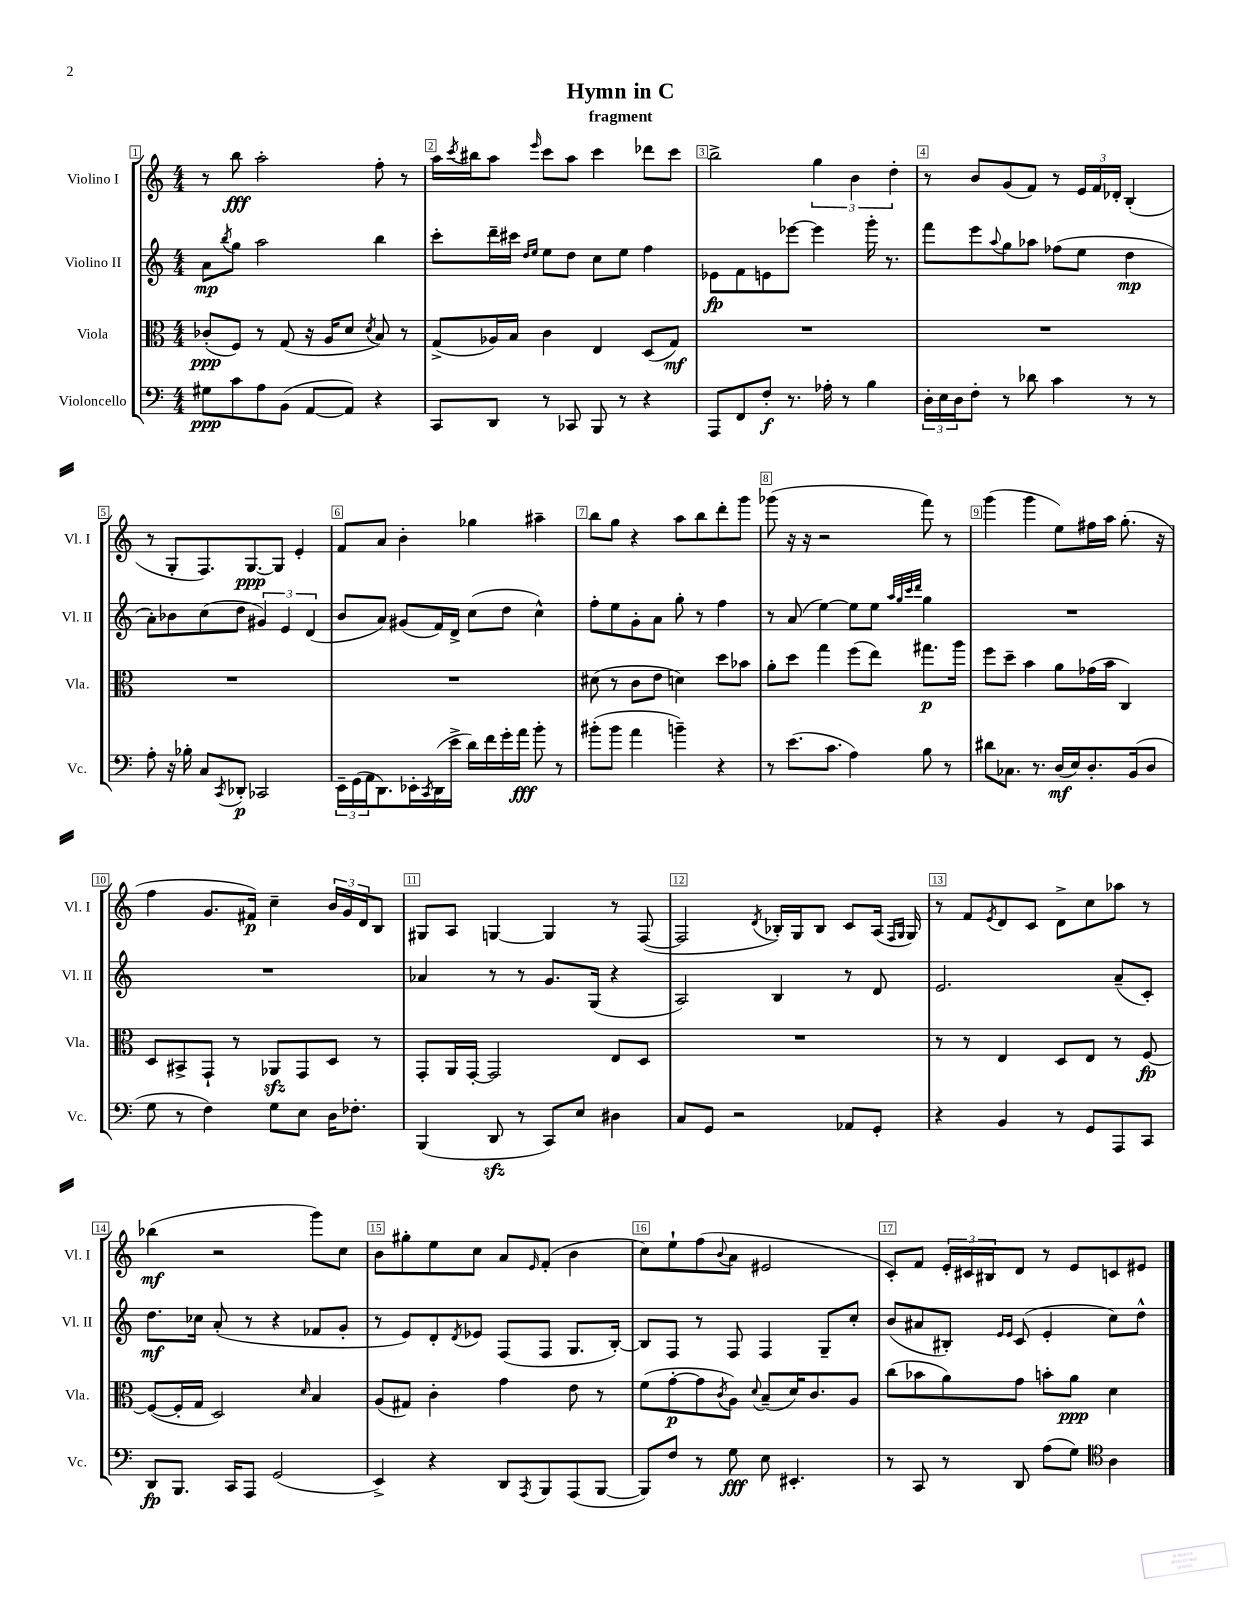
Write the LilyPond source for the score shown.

\header { title = "Hymn in C" subtitle = "fragment" }
<<
\new StaffGroup <<
\new Staff = "s0" \with { instrumentName = "Violino I" shortInstrumentName = "Vl. I" } {
    \clef treble \key c \major \numericTimeSignature \time 4/4
    r8 b''8\fff a''2-. f''8-. r8 |
    a''16 \acciaccatura { c'''8 } bis''16 a''8 \grace { e'''16 } c'''8 a''8 c'''4 des'''8 c'''8 |
    b''2-> \tuplet 3/2 { g''4 b'4 d''4-. } |
    r8 b'8 g'8( f'8) r8 \tuplet 3/2 { e'16 f'16 des'16-. } b4-.( |
    r8 g8-. f8.) g8.~\ppp g8 e'4-. |
    f'8 a'8 b'4-. ges''4 ais''4-- |
    b''8 g''8 r4 a''8 b''8 d'''8-. g'''8 |
    ges'''8( r16 r16 r2 f'''8) r8 |
    g'''4( g'''4 e''8) fis''16 a''16 g''8.-.( r16 |
    f''4 g'8. fis'16\p) c''4-- \tuplet 3/2 { b'16 g'16 d'16 } b8 |
    gis8 a8 g4~ g4 r8 f8~( |
    f2 \acciaccatura { d'8 } bes16-.) g16 bes8 c'8 a16( \grace { f16 g16 } g16) |
    r8 f'8 \acciaccatura { e'8 } d'8 c'8 d'8-> c''8 aes''8 r8 |
    bes''4\mf( r2 g'''8) c''8 |
    b'8 gis''8-. e''8 c''8 a'8 \grace { e'16 } f'8-.( b'4 |
    c''8) e''8-! f''8( \appoggiatura { b'8 } a'8 eis'2 |
    c'8-.) f'8 \tuplet 3/2 { e'16-. cis'16 bis16 } d'8 r8 e'8 c'8 eis'8 \bar "|." |
}
\new Staff = "s1" \with { instrumentName = "Violino II" shortInstrumentName = "Vl. II" } {
    \clef treble \key c \major \numericTimeSignature \time 4/4
    a'8\mp \acciaccatura { b''8 } g''8 a''2 b''4 |
    c'''8-. d'''16-- cis'''16 \grace { d''16 e''16 } e''8 d''8 c''8 e''8 f''4 |
    ees'8\fp f'8 e'8 ees'''8~ ees'''4 g'''16-. r8. |
    f'''8 e'''8 \appoggiatura { a''8 } g''8 aes''8 fes''8( e''8 d''4\mp |
    a'8-.) bes'8 c''8( d''8 \tuplet 3/2 { gis'4) e'4 d'4( } |
    b'8 a'8) gis'8( f'16) d'16-> c''8( d''8 c''4-^) |
    f''8-. e''8 g'8-. a'8 g''8-. r8 f''4 |
    r8 a'8( e''4~) e''8 e''8 \grace { a''32 g''32 c'''32 d'''32 } g''4 |
    R1 |
    R1 |
    aes'4 r8 r8 g'8. g16( r4 |
    a2) b4 r8 d'8 |
    e'2. a'8--( c'8-.) |
    d''8.\mf ces''16 a'8-.( r8 r4 fes'8 g'8-. |
    r8 e'8) d'8-. \acciaccatura { d'8 } ees'8 f8( f8 g8. b16~-.) |
    b8 f8 r8 f8 f4 g8-- c''8-. |
    b'8( ais'8 bis8-.) \grace { e'16 e'16 } c'8( e'4-. c''8) d''8-^ \bar "|." |
}
\new Staff = "s2" \with { instrumentName = "Viola" shortInstrumentName = "Vla." } {
    \clef alto \key c \major \numericTimeSignature \time 4/4
    ces'8-.\ppp( f8) r8 g8( r16 a16 d'8 \acciaccatura { d'8 } b8) r8 |
    g8->( aes16) b16 c'4 e4 d8( g8\mf) |
    R1 |
    R1 |
    R1 |
    R1 |
    dis'8( r8 c'8 e'8 d'4) d''8 bes'8 |
    a'8-. d''8 g''4 f''8( e''8) gis''8.\p a''16 |
    f''8 d''8-- b'4 a'8 ges'16( b'16 c4) |
    d8 bis,8-> g,8-! r8 aes,8\sfz g,8 d8 r8 |
    g,8-. a,16 g,16~-. g,2 e8 d8 |
    R1 |
    r8 r8 e4 d8 e8 r8 f8~\fp |
    f8~( f16-. g16 d2) \grace { d'16 } b4 |
    a8( gis8) c'4-. g'4 e'8 r8 |
    f'8( g'8~-.\p g'8 \acciaccatura { c'8 } a8) \appoggiatura { d'8 } b8--( d'16) c'8. a8 |
    c''8( bes'8 a'8) g'8 b'8-. a'8\ppp d'4 \bar "|." |
}
\new Staff = "s3" \with { instrumentName = "Violoncello" shortInstrumentName = "Vc." } {
    \clef bass \key c \major \numericTimeSignature \time 4/4
    gis8\ppp c'8 a8 b,8( a,8~ a,8) r4 |
    c,8 d,8 r8 ces,8 b,,8 r8 r4 |
    a,,8 f,8 f8-.\f r8. aes16-. r8 b4 |
    \tuplet 3/2 { d16-. e16 d16 } f8-. r8 des'8 c'4 r8 r8 |
    a8-. r16 bes16-. c8 \acciaccatura { c,8 } des,8-.\p ces,2 |
    \tuplet 3/2 { e,16-- g,16( a,16 } d,8.) ees,16-. \acciaccatura { c,8 } d,16( e'16-> d'16) f'16 g'16-. a'16\fff b'8-. r8 |
    bis'8-.( bis'8 a'4 b'4--) r4 |
    r8 e'8.( c'8. a4) b8 r8 |
    dis'8 ces8. r8. d16\mf( e16) d8.-. b,16( d8 |
    g8 r8 f4) g8 e8 d16 fes8.-. |
    b,,4( d,8\sfz r8 c,8) e8 dis4 |
    c8 g,8 r2 aes,8 g,8-. |
    r4 b,4 r8 g,8 a,,8 c,8 |
    d,8\fp b,,8. c,16 a,,8 g,2( |
    e,4->) r4 d,8 \acciaccatura { a,,8 } b,,8 a,,8( b,,8~ |
    b,,8) f8 r8 g8\fff e8 eis,4.-. |
    r8 c,8 r8 d,8 a8( g8) \clef tenor a4 \bar "|." |
}
>>
>>
\layout { \context { \Score \override BarNumber.break-visibility = ##(#f #t #t) barNumberVisibility = #all-bar-numbers-visible \override BarNumber.stencil = #(make-stencil-boxer 0.1 0.3 ly:text-interface::print) } }
